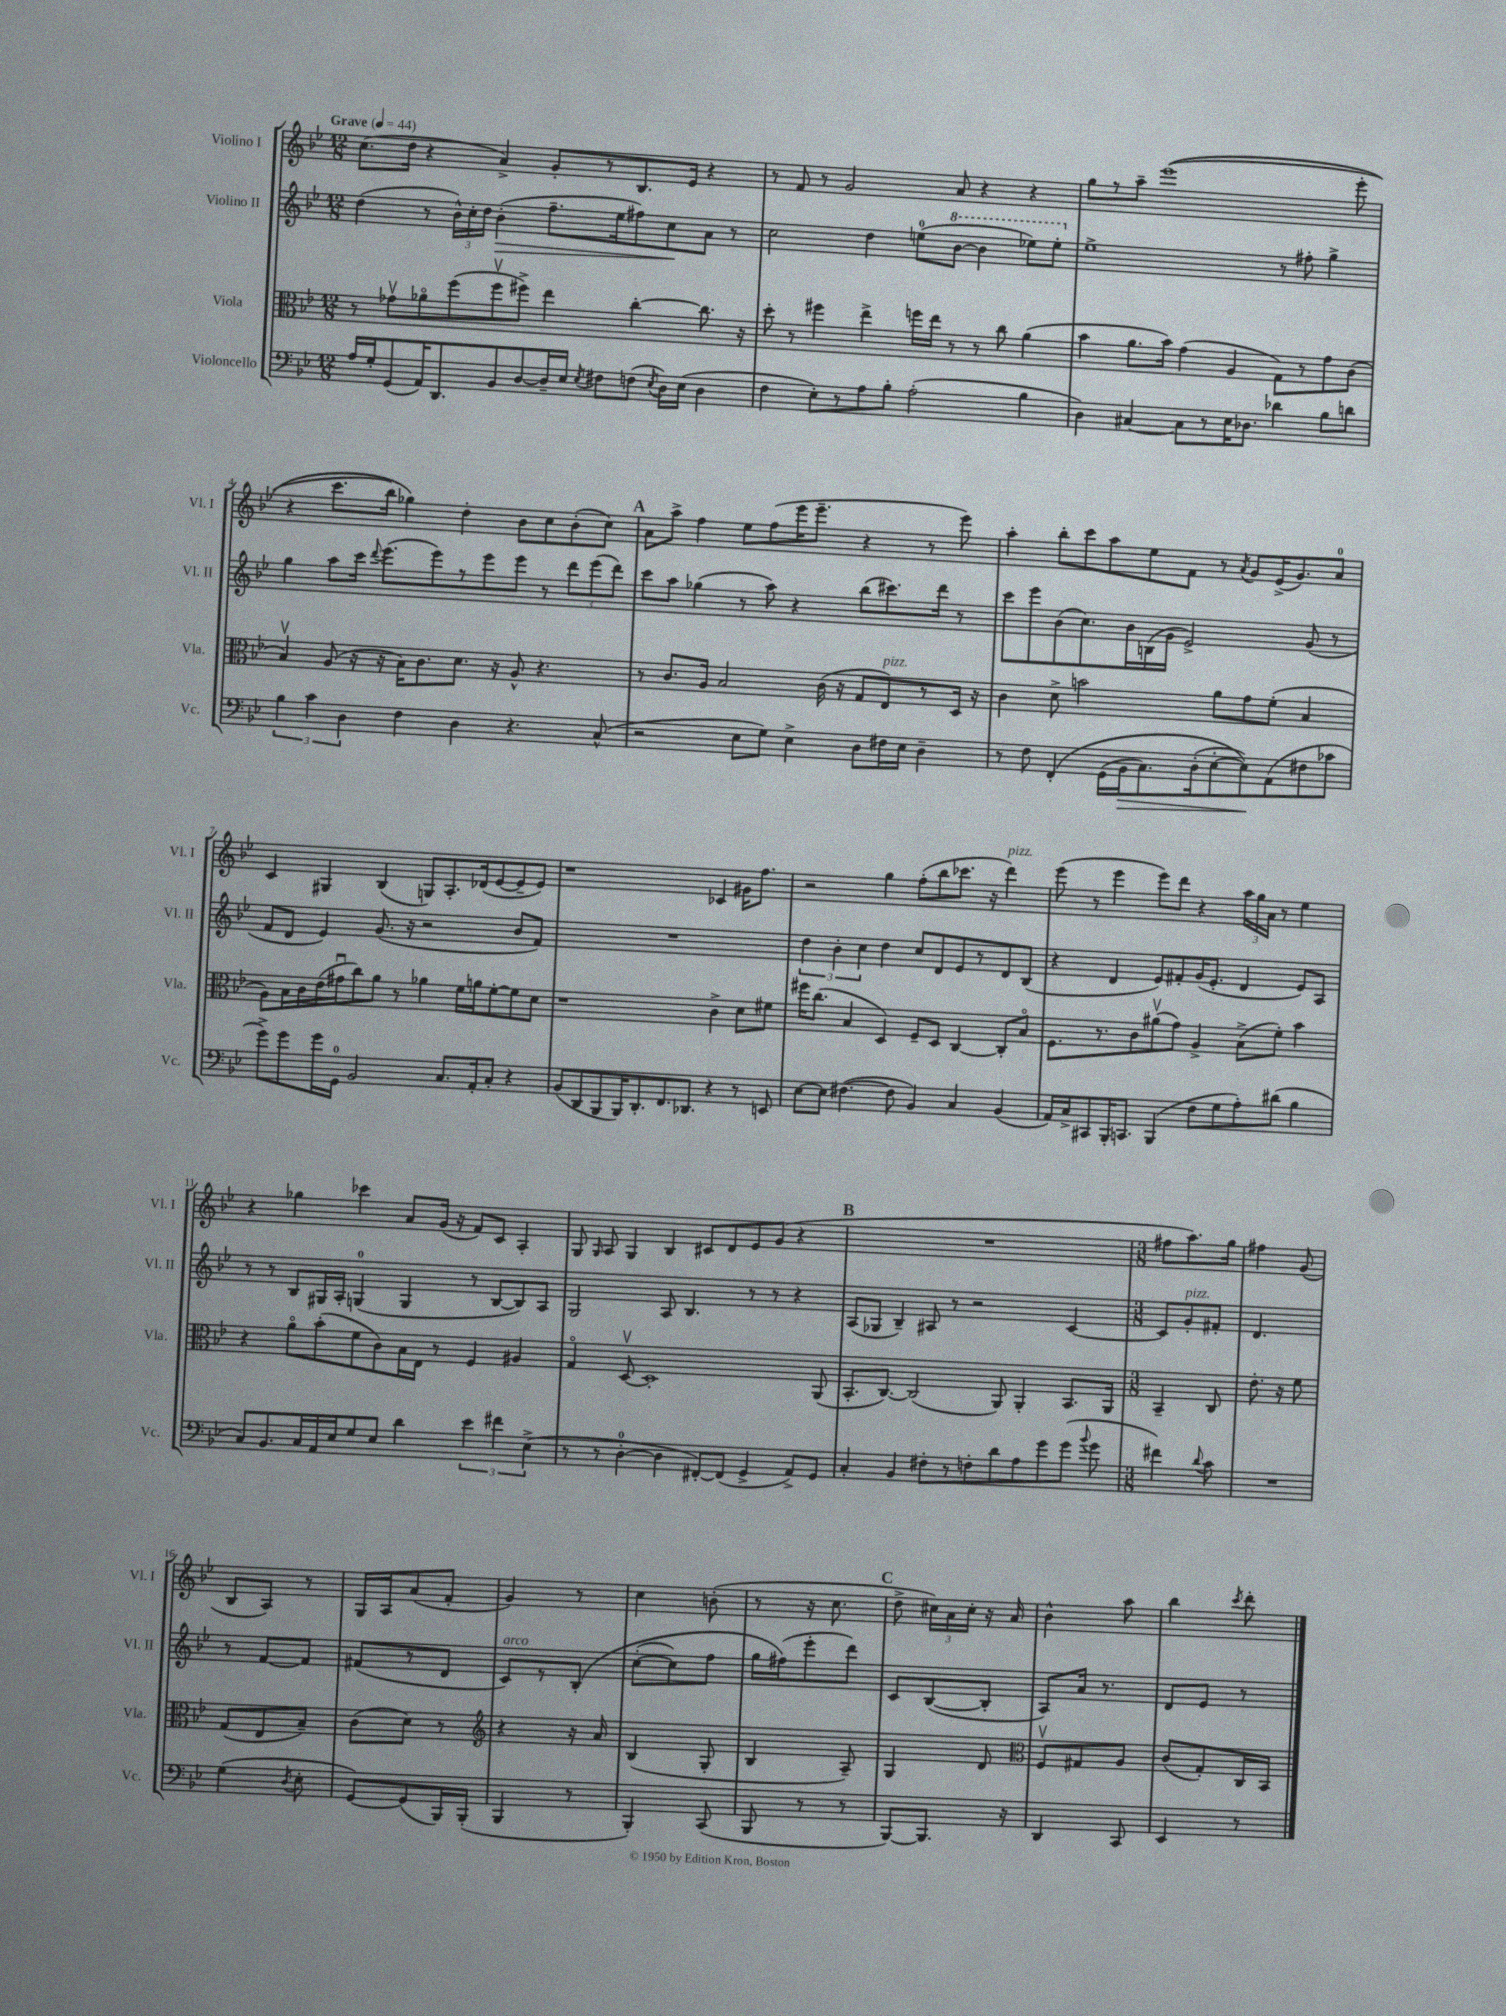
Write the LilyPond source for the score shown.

<<
\new StaffGroup <<
\new Staff = "s0" \with { instrumentName = "Violino I" shortInstrumentName = "Vl. I" } {
    \clef treble \key bes \major \numericTimeSignature \time 12/8 \tempo "Grave" 4 = 44
    \autoBeamOff c''8.[( d''16] r4 a'4->) g'8[-. r8 bes8. ees'16] r4 |
    r8 f'8 r8 g'2 a'8 r4 r4 |
    g''8[ r8 a''8]-- ees'''1(\( ees'''8-. |
    r4 c'''8.[ bes''16]) ges''4\) d''4-. bes'8[ c''8 bes'8-.( c''8]) |
    \mark \markup { \bold "A" } a'8[ a''8]-> f''4 ees''8[ f''8( ees'''16 ees'''8.]-- r4 r8 ees'''8) |
    a''4-. bes''8[-. c'''8 a''8 ees''8 f'8] r8 \acciaccatura { a'8 } g'8[ ees'16->( g'8.) a'8]-0 |
    c'4 gis4 bes4( g8[) a8.-. des'16( ees'8~ ees'8-- ees'8]) |
    r1 ces'4 gis'16[ f''8.] |
    r2 g''4 f''8[-.( bes''8 ces'''8.] r16 d'''4^\markup { \italic "pizz." }) |
    ees'''8( r8 ees'''4 ees'''8[) d'''8] r4 \tuplet 3/2 { a''16[ g''16 a'16] } r8 ees''4 |
    r4 ges''4 ces'''4 a'8[ g'16]( r16 f'8[) c'8] a4-. |
    g8 \grace { g16 } a8 g4 bes4 cis'8[ d'8 ees'8 g'8]( r4 |
    \mark \markup { \bold "B" } R1. |
    \numericTimeSignature \time 3/8 fis''8[ a''8.) g''16] |
    fis''4 g'8( |
    bes8[ a8]) r8 |
    g16[ a16 a'8( f'8]-. |
    g'4) r8 |
    c''4 b'8-.( |
    r8 r16 c''8. |
    \mark \markup { \bold "C" } d''8-> \tuplet 3/2 { cis''16[) a'16 cis''16]-. } r16 a'16 |
    bes'4-^ a''8 |
    bes''4 \acciaccatura { c'''8 } d'''8-. \bar "|." |
}
\new Staff = "s1" \with { instrumentName = "Violino II" shortInstrumentName = "Vl. II" } {
    \clef treble \key bes \major \numericTimeSignature \time 12/8
    \autoBeamOff d''4( r8 \tuplet 3/2 { bes'16[-^) c''16-. d''16] } bes'4-.\>( f''8.[-- ees''16 fis''8) c''8\! a'8] r8 |
    c''2 d''4 e''8[-0( \ottava #1 bes''8]~ bes''4 ees'''!8[) ees'''8]-. \ottava #0 |
    ees''1-> r8 fis''8-. g''4-> |
    g''4 a''8[ c'''16] \appoggiatura { d'''8 } ees'''8.[( ees'''8) r8 ees'''8 ees'''8] r8 \tuplet 3/2 { d'''8[ ees'''8( d'''8]) } |
    \mark \markup { \bold "A" } c'''8[ a''8] ges''4( r8 a''8) r4 bes''8[( cis'''8.) d'''16] r8 |
    c'''8[ ees'''8 bes'8( c''8.) bes'16 b16( g'16] ees'2->) g'8( r8 |
    f'8[ d'8] ees'4) g'8.( r16 r2 bes'8[ f'8]) |
    R1. |
    \tuplet 3/2 { d''4 bes'4-. c''4 } d''4 c''8[ d'8 ees'8 r8 d'8 bes8]( |
    r4 d'4 ees'8[) fis'8-. g'16( ees'8.]-. d'4 ees'8[) a8] |
    r8 r8 bes8[ gis16 a16]-. g4-0( g4 r8 bes8[~ bes8) a8] |
    g2 a8 bes4. r8 r8 r4 |
    \mark \markup { \bold "B" } a8[( ges8] bes4--) ais8 r8 r2 c'4~ |
    \numericTimeSignature \time 3/8 c'8[ g'8-.^\markup { \italic "pizz." } fis'8]-. |
    d'4. |
    r8 f'8[~ f'8] |
    fis'8[( r8 d'8] |
    c'8[^\markup { \italic "arco" }) r8 bes8]-.\( |
    c''8[~-.( c''8) f''8] |
    g''16[ fis''16(\) ees'''8-. d'''8]) |
    \mark \markup { \bold "C" } c'8[ bes8~( bes8]-. |
    a8[) a'16] r8. |
    d'8[ ees'8] r8 \bar "|." |
}
\new Staff = "s2" \with { instrumentName = "Viola" shortInstrumentName = "Vla." } {
    \clef alto \key bes \major \numericTimeSignature \time 12/8
    \autoBeamOff r8 ges'8[\upbow aes'8\flageolet f''8( f''8\upbow fis''8]->) ees''4 c''4~-. c''8. r16 |
    d''8-. r8 fis''4 ees''4-> f''16[ ees''16] r8 r8 c''8 a'4( |
    bes'4 a'8.[ bes'16]) g'4( a4 g8[) r8 g'8 c'8]( |
    bes4\upbow) a8( r16 r16 bes16[) c'8. d'8.] r16 a8-^ r4. |
    \mark \markup { \bold "A" } r8 c'8.[ a16] bes2 c'16( r16 g8[ ees8^\markup { \italic "pizz." }) r8 d16] r16 |
    c'4 d'8-> b'2 a'8[ g'8 f'8]-.( bes4 |
    a8[) bes16 c'16 ees'16( gis'16\downbow c''8) a'8] r8 aes'4 f'16[ a'16 f'8~-. f'8 d'8] |
    r1 c'4-> d'8[ fis'8] |
    fis''16[ c''8.]( bes4 d4) f8[-- d8] c4~ c8[-. bes8]\flageolet |
    f8.[ r8. c'8 ais'8\upbow( g'8]) a4-> bes8[->( f'8]-.) bes'4 |
    r4 a'8[\flageolet bes'8-.( f'8 c'8) bes16 ees16] r8 f4 ais4 |
    g4\flageolet d8~\upbow d1-. a,8( |
    \mark \markup { \bold "B" } bes,8.[-. c8.]~) c2( a,8) a,4-. bes,8.[ a,16] |
    \numericTimeSignature \time 3/8 bes,4-- c8 |
    ees'8.-. r16 f'8 |
    g8[( ees8 bes8]--) |
    c'8[( d'8]) r8 |
    \clef treble r4 r16 a'16 |
    bes4( g8-. |
    bes4 a8--) |
    \mark \markup { \bold "C" } g4 d'8 |
    \clef alto f8[\upbow gis8 a8] |
    c'8[( g8-.) c16 bes,16] \bar "|." |
}
\new Staff = "s3" \with { instrumentName = "Violoncello" shortInstrumentName = "Vc." } {
    \clef bass \key bes \major \numericTimeSignature \time 12/8
    \autoBeamOff a16[ g16-. g,8( a,16) d,8. bes,8 d8~ d16-- ees16] \acciaccatura { ees8 } fis8[ f8]( \acciaccatura { ees8 } d16[) ees16]( d4 |
    f4 ees8[-.) r8 a8 bes8]-. a2-.( bes4 |
    d4) cis4~ cis8[ r8 ees16 des8.] des'4 bes8[ d'8] |
    \tuplet 3/2 { bes4 c'4 d4 } f4 d4 r4. c8-^( |
    \mark \markup { \bold "A" } r2 ees8[ g8]) ees4-> d8[ fis16 ees16] d4-- |
    r8 f8 f,4-.\( g,16[( bes,16\> c8.) d16-.( ees8~-. ees8\!)\) a,8( fis8 ces'8] |
    g'8[->) g'8 g'16 g,16]-0 bes,2 c8.[ a,16-. c8]-. r4 |
    bes,8[( d,8 bes,,8 bes,,16) d,8.-. f,8. des,8.] r4 r8 e,8 |
    ees8[~ ees8] fis4.~( fis8 bes,4) c4 bes,4( |
    a,16[) c16-> cis,8 bes,,16-. c,8.] bes,,4( f8[ g8 a8-.) dis'8]( bes4 |
    c8[) bes,8. c16 a,16 ees16 g8 ees8] d'4 \tuplet 3/2 { ees'4 fis'4 ees4->( } |
    r8 r8 d4-0~-. d4 fis,8[~-.) fis,8]( g,4-> a,8[->) g,8] |
    \mark \markup { \bold "B" } c4-. bes,4 fis8[-. r8 f8-. d'8 a8 g'8 g'8]( \appoggiatura { bes'8 } g'8 |
    \numericTimeSignature \time 3/8 fis'4) \appoggiatura { d'8 } c'8 |
    R4. |
    g4( \acciaccatura { d8 } ees8-. |
    g,8[~) g,8( bes,,16) bes,,16]-.( |
    bes,,4 r8 |
    bes,,4-.) c,8( |
    bes,,8 r8 r8 |
    \mark \markup { \bold "C" } bes,,8[~) bes,,8.] r16 |
    d,4 c,8 |
    ees,4 r8 \bar "|." |
}
>>
>>
